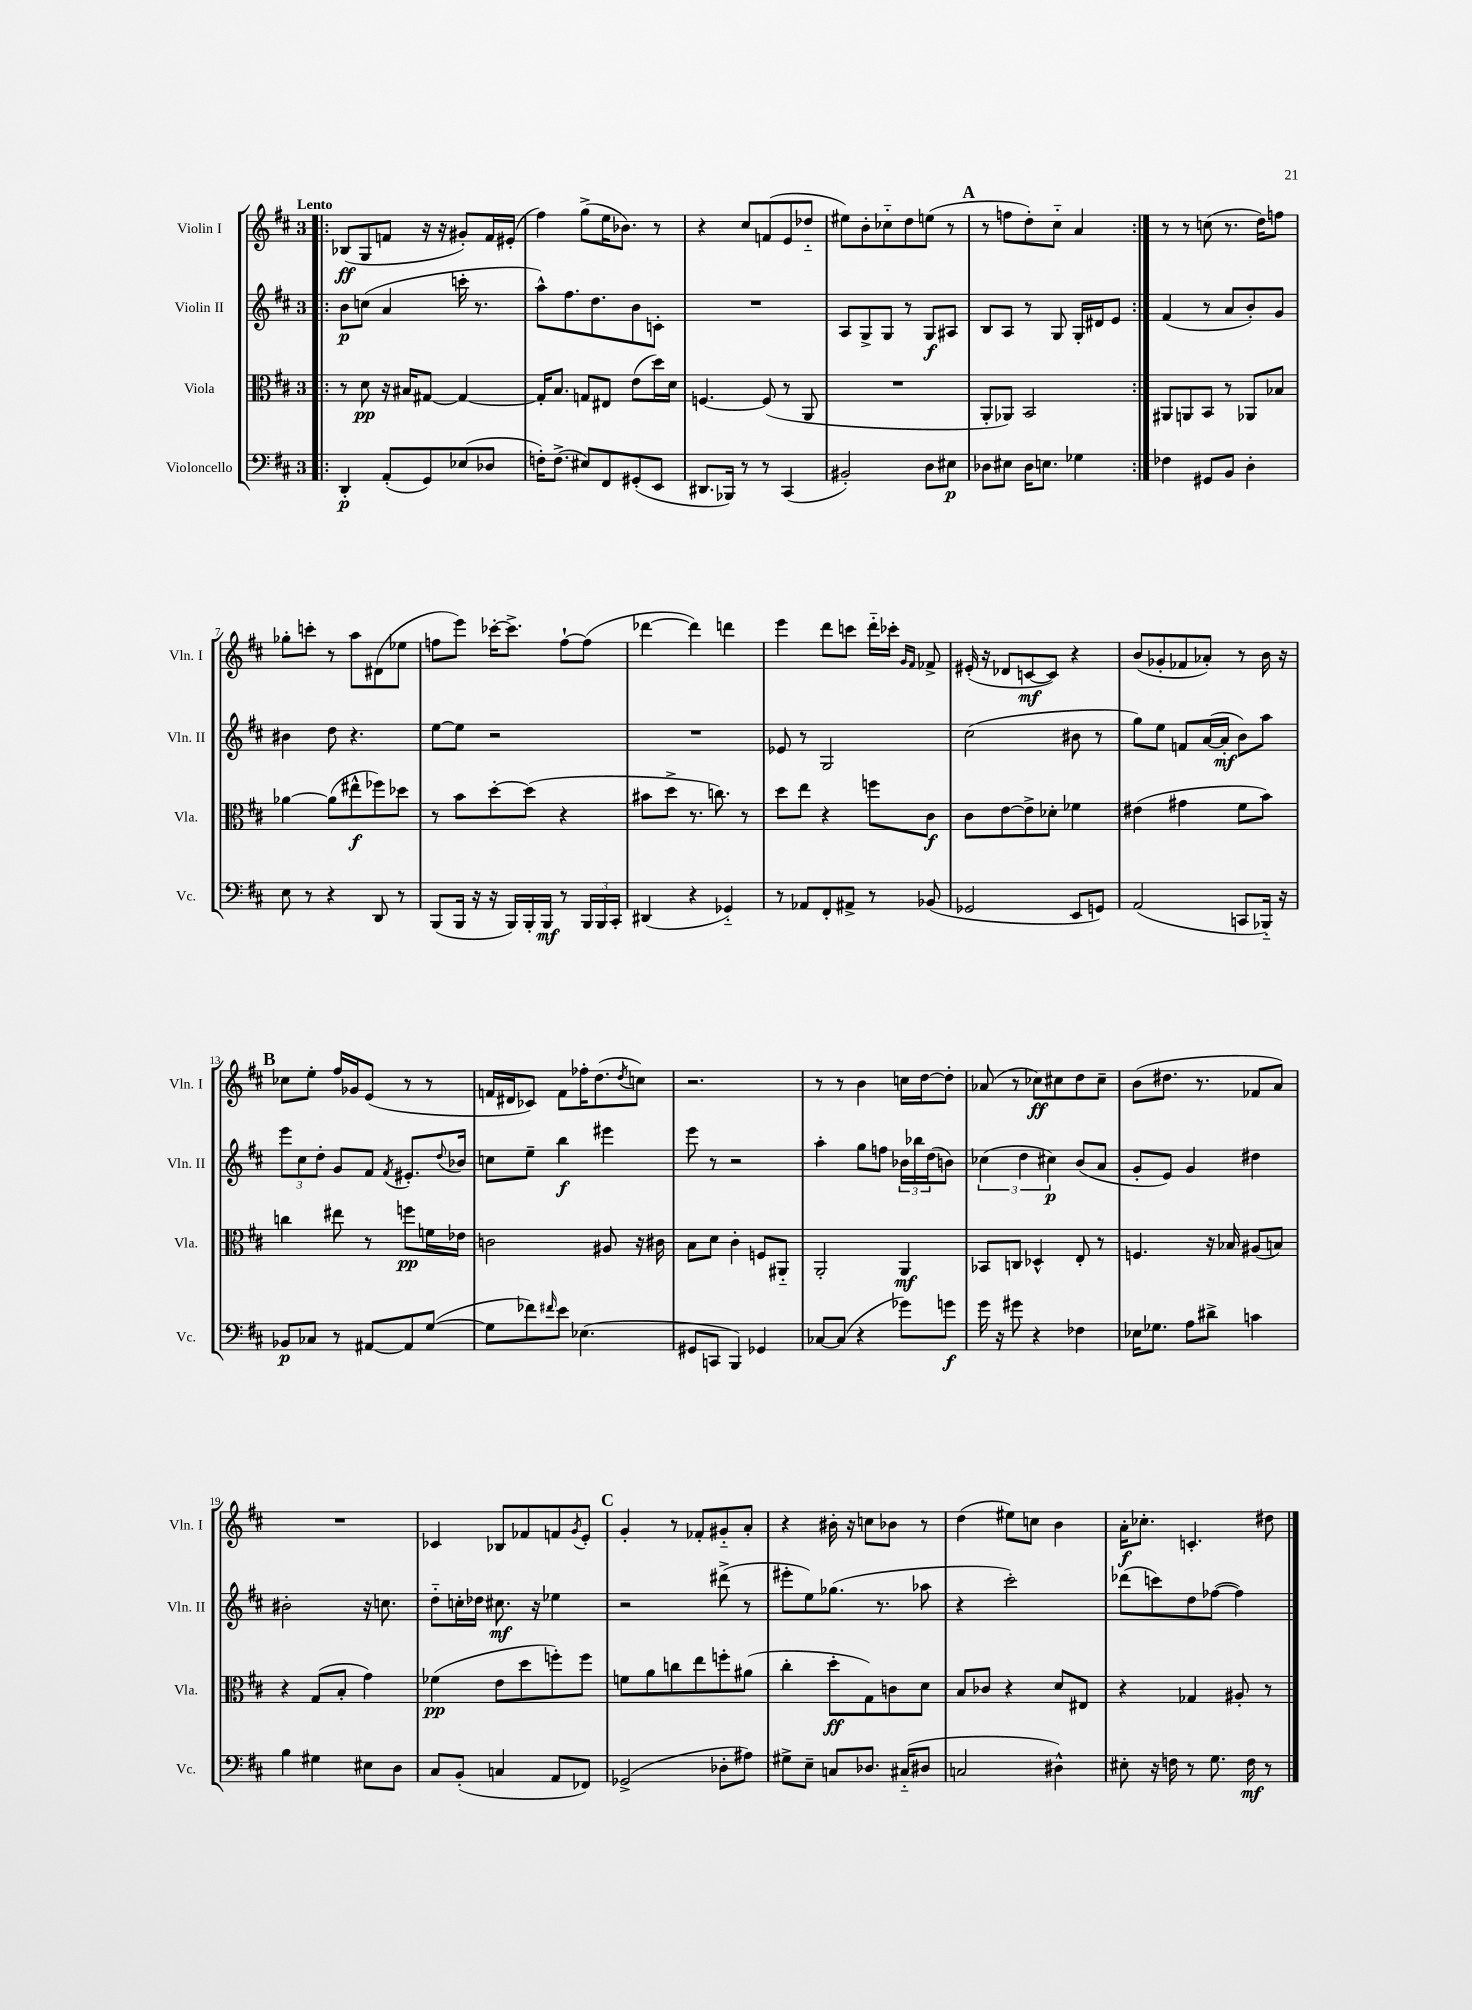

**kern	**kern	**kern	**kern
*staff4	*staff3	*staff2	*staff1
*clefF4	*clefC3	*clefG2	*clefG2
*k[f#c#]	*k[f#c#]	*k[f#c#]	*k[f#c#]
*M3/4	*M3/4	*M3/4	*M3/4
=!|:	=!|:	=!|:	=!|:
4DD'	8r	8b	(8B-
.	8d	(8cc	8G
(8AA'	16r	4a	8f
.	16B#	.	.
8GG)	[8G#	.	16r
.	.	.	16r
(8E-	4G#_	16ccc'	8g#')
.	.	8.r	.
8D-	.	.	16f
.	.	.	(16e#'
=	=	=	=
16F')	16G#']	8aa^^)	4ff#)
(8.F^	8.B	.	.
.	.	8.ff#	.
8E#)	8G	.	(8gg^
.	.	8.dd	.
8FF#	8E#	.	16ee
.	.	.	8.b-)
(8GG#'	(8e	8b	.
8EE	16dd)	8c'	8r
.	16d	.	.
=	=	=	=
8.DD#	[4.F	2.r	4r
16BBB-)	.	.	.
8r	.	.	8cc#
8r	(8F]	.	(8f
(4CC#	8r	.	8e
.	8AA	.	8dd-'~
=	=	=	=
2BB#')	2.r	8A	8ee#)
.	.	8G^	8b'
.	.	8G	8cc-'~
.	.	8r	8dd
8D	.	8G	(8ee
8E#	.	8A#	8r
=	=	=	=
8D-	8AA'	8B	8r
8E#	8AA-)	8A	8ff
16D-	2BB	8r	8dd')
8.E	.	.	.
.	.	8G	8cc#'~
4G-	.	16G'	4a
.	.	16d#	.
.	.	8e	.
=:|!	=:|!	=:|!	=:|!
4F-	8AA#	(4f#	8r
.	8AA	.	8r
8GG#	8BB	8r	(8cc
8BB	8r	8a	8.r
4D'	8AA-	8b')	.
.	.	.	16dd)
.	8B-	8g	8ff
=	=	=	=
8E	[4a-	4b#	8gg-'
8r	.	.	8ccc'
4r	(8a-]	8dd	8r
.	8ee#^^	4.r	8aa
8DD	8ff-)	.	(8d#
8r	8dd-	.	8ee-
=	=	=	=
(8BBB	8r	[8ee	8ff
16BBB	8b	8ee]	8eee)
16r	.	.	.
16r	[8dd'	2r	[16ccc-'
16BBB)	.	.	8.ccc-^]
16BBB'	(8dd]	.	.
16BBB	.	.	.
8r	4r	.	[8ff`
24BBB	.	.	(8ff]
24BBB	.	.	.
24CC#'	.	.	.
=	=	=	=
(4DD#	8b#	2.r	[4ddd-
.	8dd^	.	.
4r	8.r	.	4ddd-])
.	8.cc)	.	.
4GG-'~)	.	.	4ddd
.	8r	.	.
=	=	=	=
8r	8dd	8e-	4eee
8AA-	8ee	8r	.
8FF#'	4r	2G	8ddd
8AA#^	.	.	8ccc
8r	8ff	.	16ddd'~
.	.	.	16ccc-'
.	.	.	16qqg
.	.	.	16qqf#
(8BB-	8c#	.	8f-^
=	=	=	=
2GG-	8c#	(2cc#	(16e#'
.	.	.	16r
.	[8e	.	8d-
.	8e^]	.	[8c
.	8d-'	.	8c])
8EE	4f-	8b#	4r
8GG)	.	8r	.
=	=	=	=
(2AA	(4e#	8gg)	(8b
.	.	8ee	8g-'
.	4g#	8f	8f-
.	.	([16a	8a-')
.	.	16a']	.
8CC	8f#	8b)	8r
16BBB-'~)	8b)	8aa	16b
16r	.	.	16r
=	=	=	=
8BB-	4cc	12eee	8cc-
.	.	12cc#	.
8C-	.	.	8ee'
.	.	12dd'	.
8r	8ee#	8g	16ff#
.	.	.	16g-
[8AA#	8r	8f#	(8e
.	.	8qf#	.
8AA#]	8ff	8.e#'	8r
([8G	16f	.	8r
.	.	8qqdd	.
.	16e-	16b-	.
=	=	=	=
8G]	2c	8cc	16f
.	.	.	16d#
8f-)	.	8ee~	8c-)
16qqf#	.	.	.
8e	.	4bb	8f
(4.E-	.	.	16ff-'
.	.	.	(8.dd
.	8A#	4eee#	.
.	.	.	8qdd
.	16r	.	8cc)
.	16c#	.	.
=	=	=	=
8GG#	8B	8eee	2.r
8CC	8d	8r	.
4BBB)	4c#'	2r	.
4GG-	8F	.	.
.	8AA#'~	.	.
=	=	=	=
[8C-	2AA'	4aa'	8r
(8C-]	.	.	8r
4r	.	8gg	4b
.	.	8ff	.
8g-)	4AA	24b-	16cc
.	.	24bb-	.
.	.	.	[16dd
.	.	(24dd	.
8g	.	8b)	8dd']
=	=	=	=
16g	8BB-	(6cc-	(8a-
16r	.	.	.
8g#	8C	.	8r
.	.	6dd	.
4r	4D-^^	.	8cc-)
.	.	6cc#)	.
.	.	.	8cc#
4F-	8E'	(8b	8dd
.	8r	8a	8cc#~
=	=	=	=
16E-	4.F	8g'	(8b
8.G-	.	.	.
.	.	8e)	8.dd#
8A	.	4g	.
.	.	.	8.r
8d#^	16r	.	.
.	16B-	.	.
4c	(8A#	4dd#	8f-
.	8B)	.	8a)
=	=	=	=
4B	4r	2b#'	2.r
4G#	(8G	.	.
.	8B'	.	.
8E#	4g)	16r	.
.	.	8.cc	.
8D	.	.	.
=	=	=	=
8C#	(4f-	8dd'~	4c-
(8BB'	.	16cc'	.
.	.	16dd-	.
4C	8e	8.cc#	8B-
.	8dd	.	8f-
.	.	16r	.
8AA	8ff')	4ee-	8f
.	.	.	8qg
8FF-)	8ff	.	8e'
=	=	=	=
(2GG-^	8f	2r	4g'
.	8a	.	.
.	8cc	.	8r
.	8ee	.	8f-'
8D-'	8ff'	(8ddd#^	8g#'~
8A#)	(8a#	8r	8a'
=	=	=	=
8G#^	4cc#'	8eee#'	4r
8E~	.	8ee)	.
8C	8dd'	(8.gg-	16b#'
.	.	.	16r
8.D-	8G)	.	8cc
.	.	8.r	.
.	8c	.	8b-
(16C#'~	.	.	.
8D#	8d	8aa-	8r
=	=	=	=
2C	8B	4r	(4dd
.	8c-	.	.
.	4r	2ccc#')	8ee#)
.	.	.	8cc
4D#^^)	8d	.	4b
.	8E#	.	.
=	=	=	=
8E#'	4r	(8ddd-	16a'
.	.	.	8.cc-'
16r	.	8ccc)	.
16F	.	.	.
8r	4G-	8dd	4.c'
8.G	.	([8ff-	.
.	8A#'	4ff-])	.
16F	.	.	.
8r	8r	.	8dd#
==	==	==	==
*-	*-	*-	*-
